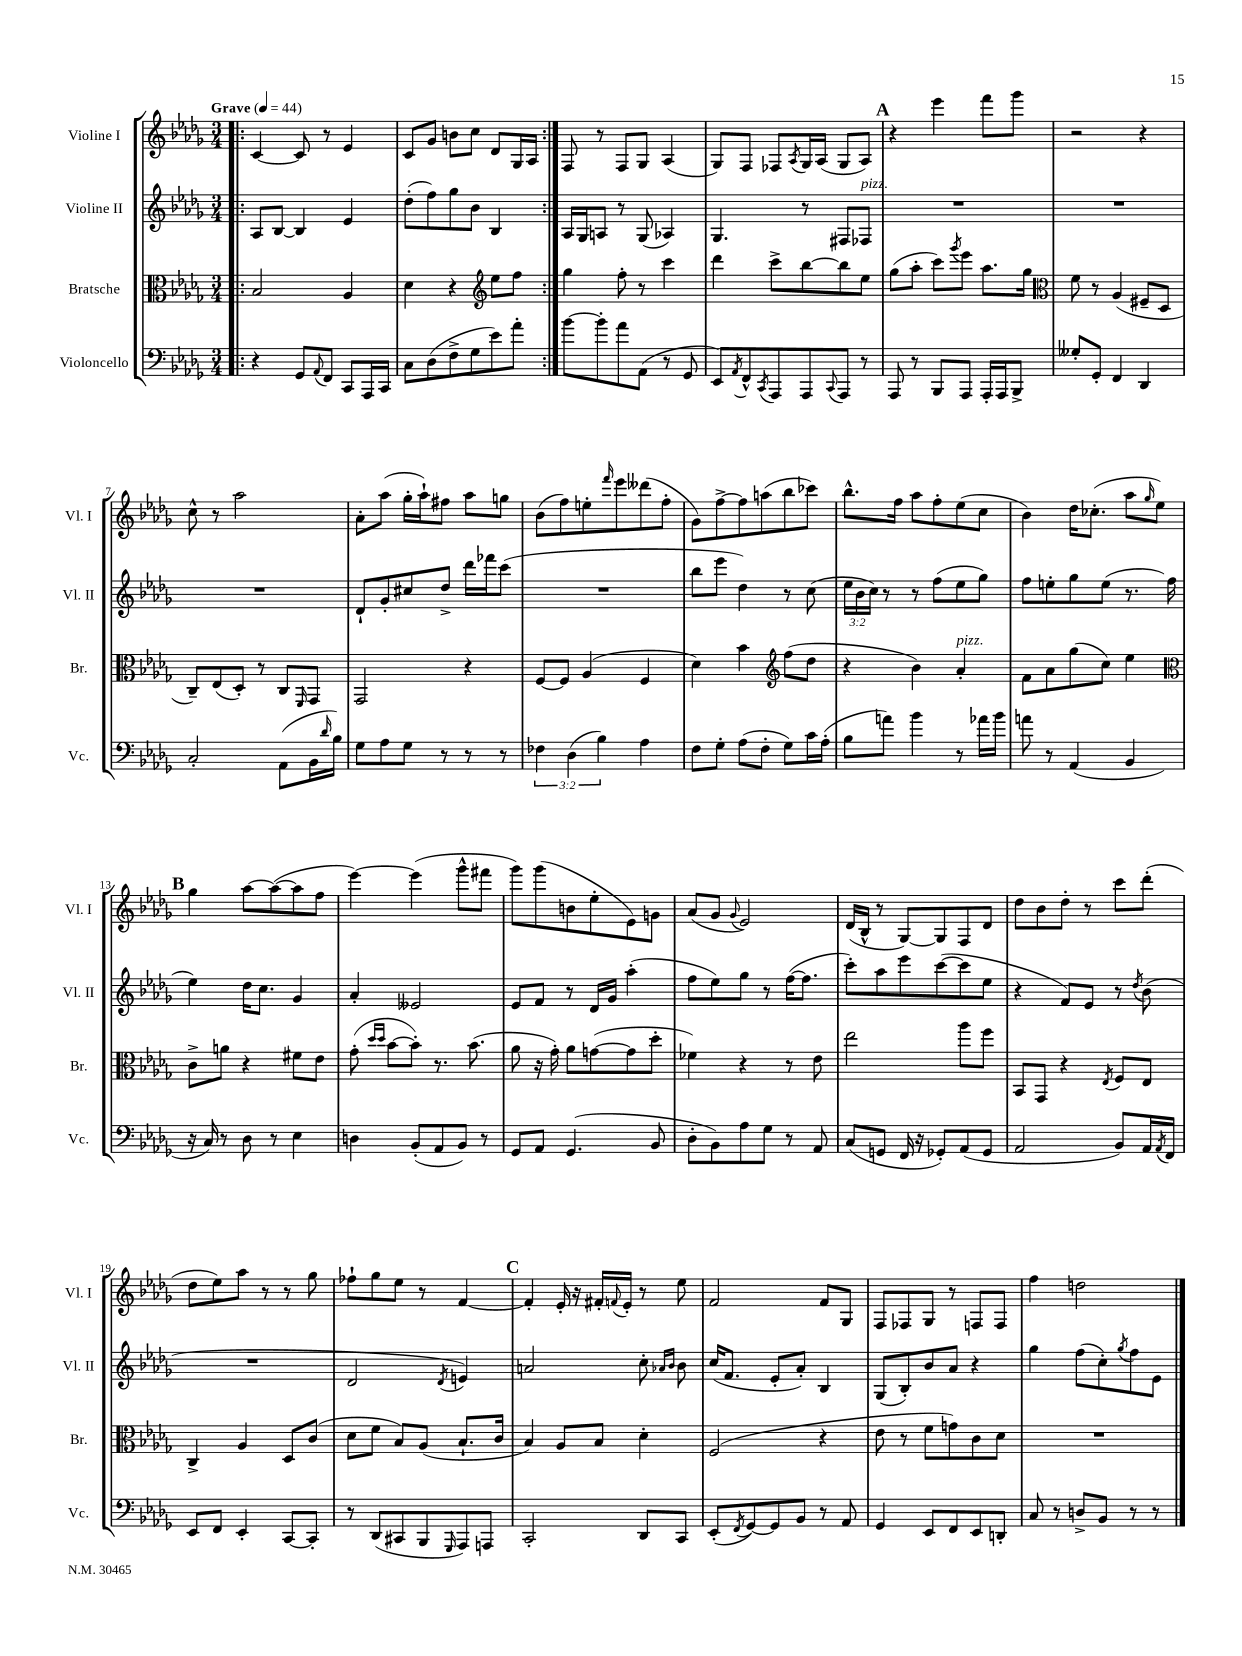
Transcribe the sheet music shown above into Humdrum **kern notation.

**kern	**kern	**kern	**kern
*part4	*part3	*part2	*part1
*staff4	*staff3	*staff2	*staff1
*I"Violoncello	*I"Bratsche	*I"Violine II	*I"Violine I
*I'Vc.	*I'Br.	*I'Vl. II	*I'Vl. I
*clefF4	*clefC3	*clefG2	*clefG2
*k[b-e-a-d-g-]	*k[b-e-a-d-g-]	*k[b-e-a-d-g-]	*k[b-e-a-d-g-]
*M3/4	*M3/4	*M3/4	*M3/4
*MM44	*MM44	*MM44	*MM44
=1!|:	=1!|:	=1!|:	=1!|:
!	!	!	!LO:TX:a:B:t=Grave
4r	2B-/	8A-/L	[4c/
.	.	[8B-/J	.
8GG-/L	.	4B-/]	8c/]
8qqAA-/	.	.	.
8FF/J	.	.	8r
8CC/L	4A-/	4e-/	4e-/
16AAA-/L	.	.	.
16CC/JJ	.	.	.
=2	=2	=2	=2
8C\L	4d-\	(8dd-'\L	8c/L
(8D-\	.	8ff\)	8g-/J
8F^\	4r	8gg-\	8bn\L
8G-\	.	8b-\J	8cc\J
*	*clefG2	*	*
8e-\)	8ee-\L	4B-/	8d-/L
8a-'\J	8ff\J	.	16G-/L
.	.	.	16A-/JJ
=3:|!	=3:|!	=3:|!	=3:|!
[8b-\L	4gg-\	16A-/LL	8F/
.	.	16G-/J	.
8b-'\]	.	8An/J	8r
8a-\	8ff'\	8r	8F/L
(8AA-\J	8r	(8G-/	8G-/J
8r	4ccc\	4A-X/)	(4A-/
8GG-/	.	.	.
=4	=4	=4	=4
8EE-/L)	4ddd-\	4.G-/	8G-/L)
8qAA-/	.	.	.
8FF^^/	.	.	8F/J
8qCC/	.	.	.
8AAA-/	8ccc^\L	.	8F-X/L
.	.	.	8qA-/
8AAA-/	[8bb-\	8r	16G-/L
.	.	.	(16A-/JJ
8qqCC/	.	.	.
8AAA-/J	8bb-\]	8F#X/L	8G-/L
!	!	!LO:TX:a:i:t=pizz.	!
8r	8ee-\J	8F-X/J	8A-/J)
!!LO:REH:place=s1:t=A
=5	=5	=5	=5
8AAA-/	(8gg-\L	2.r	4r
8r	8aa-'\J	.	.
8BBB-/L	8ccc\L)	.	4eee-\
.	8qggg-/	.	.
8AAA-/J	8eee-\J	.	.
16AAA-'/LL	8.aa-\L	.	8fff\L
16AAA-/J	.	.	.
8BBB-^/J	.	.	8ggg-\J
.	16gg-\Jk	.	.
=6	=6	=6	=6
*	*clefC3	*	*
8G--X'/L	8f\	2.r	2r
8GG-'/J	8r	.	.
4FF/	(4A-/	.	.
4DD-/	8F#X~/L	.	4r
.	8D-/J	.	.
!!LO:LB:g=z
=7	=7	=7	=7
2C'/	8C~/L)	2.r	8cc^^\
.	(8E-/	.	8r
.	8D-'/J)	.	2aa-\
.	8r	.	.
(8AA-\L	8C/L	.	.
.	16qqFF/	.	.
16BB-\L	8GG-/J	.	.
16qqd-/	.	.	.
16B-\JJ)	.	.	.
=8	=8	=8	=8
8G-\L	2GG-/	8d-`/L	8a-'\L
8A-\	.	8g-'/	(8aa-\J
8G-\J	.	8cc#X/	16gg-'\LL
.	.	.	16aa-`\J)
8r	.	8dd-^/J	8ff#X\J
8r	4r	16ddd-\LL	8aa-\L
.	.	16fff-X\J	.
8r	.	(8ccc\J	8ggn\J
=9	=9	=9	=9
6F-X\	[8F/L	2.r	(8b-\L
.	8F/J]	.	8ff\)
(6D-\	.	.	.
.	(4A-/	.	8een'\
6B-\)	.	.	.
.	.	.	16qqfff/
.	.	.	8eee-\
4A-\	4F/	.	(8ddd--X\
.	.	.	8ff'\J
=10	=10	=10	=10
8F\L	4d-\)	8bb-\L	8g-\L)
8G-'\J	.	8eee-\J	[8ff^\
(8A-\L	4b-\	4dd-\)	8ff\]
8F'\J	.	.	(8aan\
*	*clefG2	*	*
8G-\L)	(8ff\L	8r	8bb-\
16c\L	8dd-\J	(8cc\	8ccc-X\J)
(16A-'\JJ	.	.	.
=11	=11	=11	=11
8B-\L	4r	24ee-\LL	8.bb-^^\L
.	.	24b-\	.
.	.	24cc\JJ)	.
8an\J)	.	8r	.
.	.	.	16ff\Jk
4b-\	4b-\)	8r	8aa-\L
.	.	(8ff\L	8ff'\
!	!LO:TX:a:i:t=pizz.	!	!
8r	4a-'/	8ee-\	(8ee-\
16a-X\LL	.	8gg-\J)	8cc\J
16b-\JJ	.	.	.
=12	=12	=12	=12
8an\	8f\L	8ff\L	4b-\)
8r	8a-\	8een'\	.
(4AA-/	(8gg-\	8gg-\	16dd-\KL
.	.	.	(8.cc-X'\J
.	8cc\J)	(8ee\J	.
4BB-/	4ee-\	8.r	8aa-\L
.	.	.	16qqgg-/
.	.	.	8ee-\J)
.	.	16ff\	.
!!LO:LB:g=z
!!LO:REH:place=s1:t=B
=13	=13	=13	=13
*	*clefC3	*	*
16r	8c^\L	4ee-\)	4gg-\
16C/)	.	.	.
8r	8an\J	.	.
8D-\	4r	16dd-\KL	[8aa-\L
.	.	8.cc\J	.
8r	.	.	(8aa-\_
4E-\	8f#X\L	4g-/	8aa-\]
.	8e-\J	.	8ff\J
=14	=14	=14	=14
4Dn\	(8g-'\	4a-'/	[4eee-\)
.	16qqdd-/LL	.	.
.	16qqdd-/JJ	.	.
.	[8b-\L	.	.
(8BB-'/L	8b-'\J])	2e--X/	(4eee-\]
8AA-/	8.r	.	.
8BB-/J)	.	.	8ggg-^^\L
.	(8.b-\	.	.
8r	.	.	8fff#X\J
=15	=15	=15	=15
8GG-/L	8a-\	8e-/L	8ggg-\L)
8AA-/J	16r	8f/J	(8ggg-\
.	16g-'\)	.	.
(4.GG-/	8a-\L	8r	8bn\
.	([8gn\	16d-/LL	8ee-'\
.	.	16g-/JJ	.
.	8g\]	(4aa-'\	8e-\)
8BB-/	8dd-'\J	.	8gn\J
=16	=16	=16	=16
8D-'\L	4f-X\)	8ff\L	(8a-/L
8BB-\)	.	8ee-\)	8g-/J
.	.	.	8qqg-/
8A-\	4r	8gg-\J	2e-/)
8G-\J	.	8r	.
8r	8r	([16ff\KL	.
.	.	8.ff\J]	.
8AA-/	8e-\	.	.
=17	=17	=17	=17
(8C/L	2ee-\	8ccc'\L)	(16d-/LL
.	.	.	16B-^^/JJ
8GGn/J	.	8aa-\	8r
16FF/	.	8eee-\	[8G-/L)
16r	.	.	.
8GG-X'/L)	.	([8ccc\	8G-/]
(8AA-/	8aa-\L	8ccc\]	8F/
8GG-/J	8ff\J	8ee-\J	8d-/J
=18	=18	=18	=18
2AA-/	8BB-/L	4r	8dd-\L
.	8GG-/J	.	8b-\
.	4r	8f/L)	8dd-'\J
.	.	8e-/J	8r
.	8qE-/	.	.
8BB-/L)	8F/L	8r	8ccc\L
.	.	8qdd-/	.
16AA-/L	8E-/J	(8b-\	(8ddd-'\J
8qAA-/	.	.	.
16FF/JJ	.	.	.
!!LO:LB:g=z
=19	=19	=19	=19
8EE-/L	4C^/	2.r	8dd-\L
8FF/J	.	.	8ee-\)
4EE-'/	4A-/	.	8aa-\J
.	.	.	8r
[8CC/L	8D-/L	.	8r
8CC'/J]	(8c/J	.	8gg-\
=20	=20	=20	=20
8r	8d-\L	2d-/	8ff-X`\L
(8DD-/L	8f\J	.	8gg-\
8CC#X/	8B-/L)	.	8ee-\J
8BBB-/	(8A-/J	.	8r
16qqGGG-/	.	8qd-/	.
8AAA-/)	8.B-`/L	4en/)	[4f/
8AAAn/J	.	.	.
.	16c/Jk	.	.
!!LO:REH:place=s1:t=C
=21	=21	=21	=21
2CC'/	4B-/)	2an/	4f'/]
.	8A-/L	.	16e-'/
.	.	.	16r
.	8B-/J	.	16f#X'/LL
.	.	.	8qqfn/
.	.	.	16e-'/JJ
8DD-/L	4d-'\	8cc'\	8r
.	.	16qqa-X/LL	.
.	.	16qqb-/JJ	.
8CC/J	.	8b-\	8ee-\
=22	=22	=22	=22
(8EE-'/L	(2F/	(16cc/KL	2f/
.	.	8.f/J	.
8qFF/	.	.	.
[8GG-/)	.	.	.
8GG-/]	.	8e-'/L	.
8BB-/J	.	8a-'/J)	.
8r	4r	4B-/	8f/L
8AA-/	.	.	8G-/J
=23	=23	=23	=23
4GG-/	8e-\	(8G-/L	8F/L
.	8r	8B-'/)	8F-X/
8EE-/L	8f\L	8b-/	8G-/J
8FF/	8gn\)	8a-/J	8r
8EE-/	8c\	4r	8Fn/L
8DDn'/J	8d-\J	.	8F/J
=24	=24	=24	=24
8C/	2.r	4gg-\	4ff\
8r	.	.	.
8Dn^/L	.	(8ff\L	2ddn\
8BB-/J	.	8cc'\)	.
.	.	8qgg-/	.
8r	.	8ff\	.
8r	.	8e-\J	.
==	==	==	==
*-	*-	*-	*-
